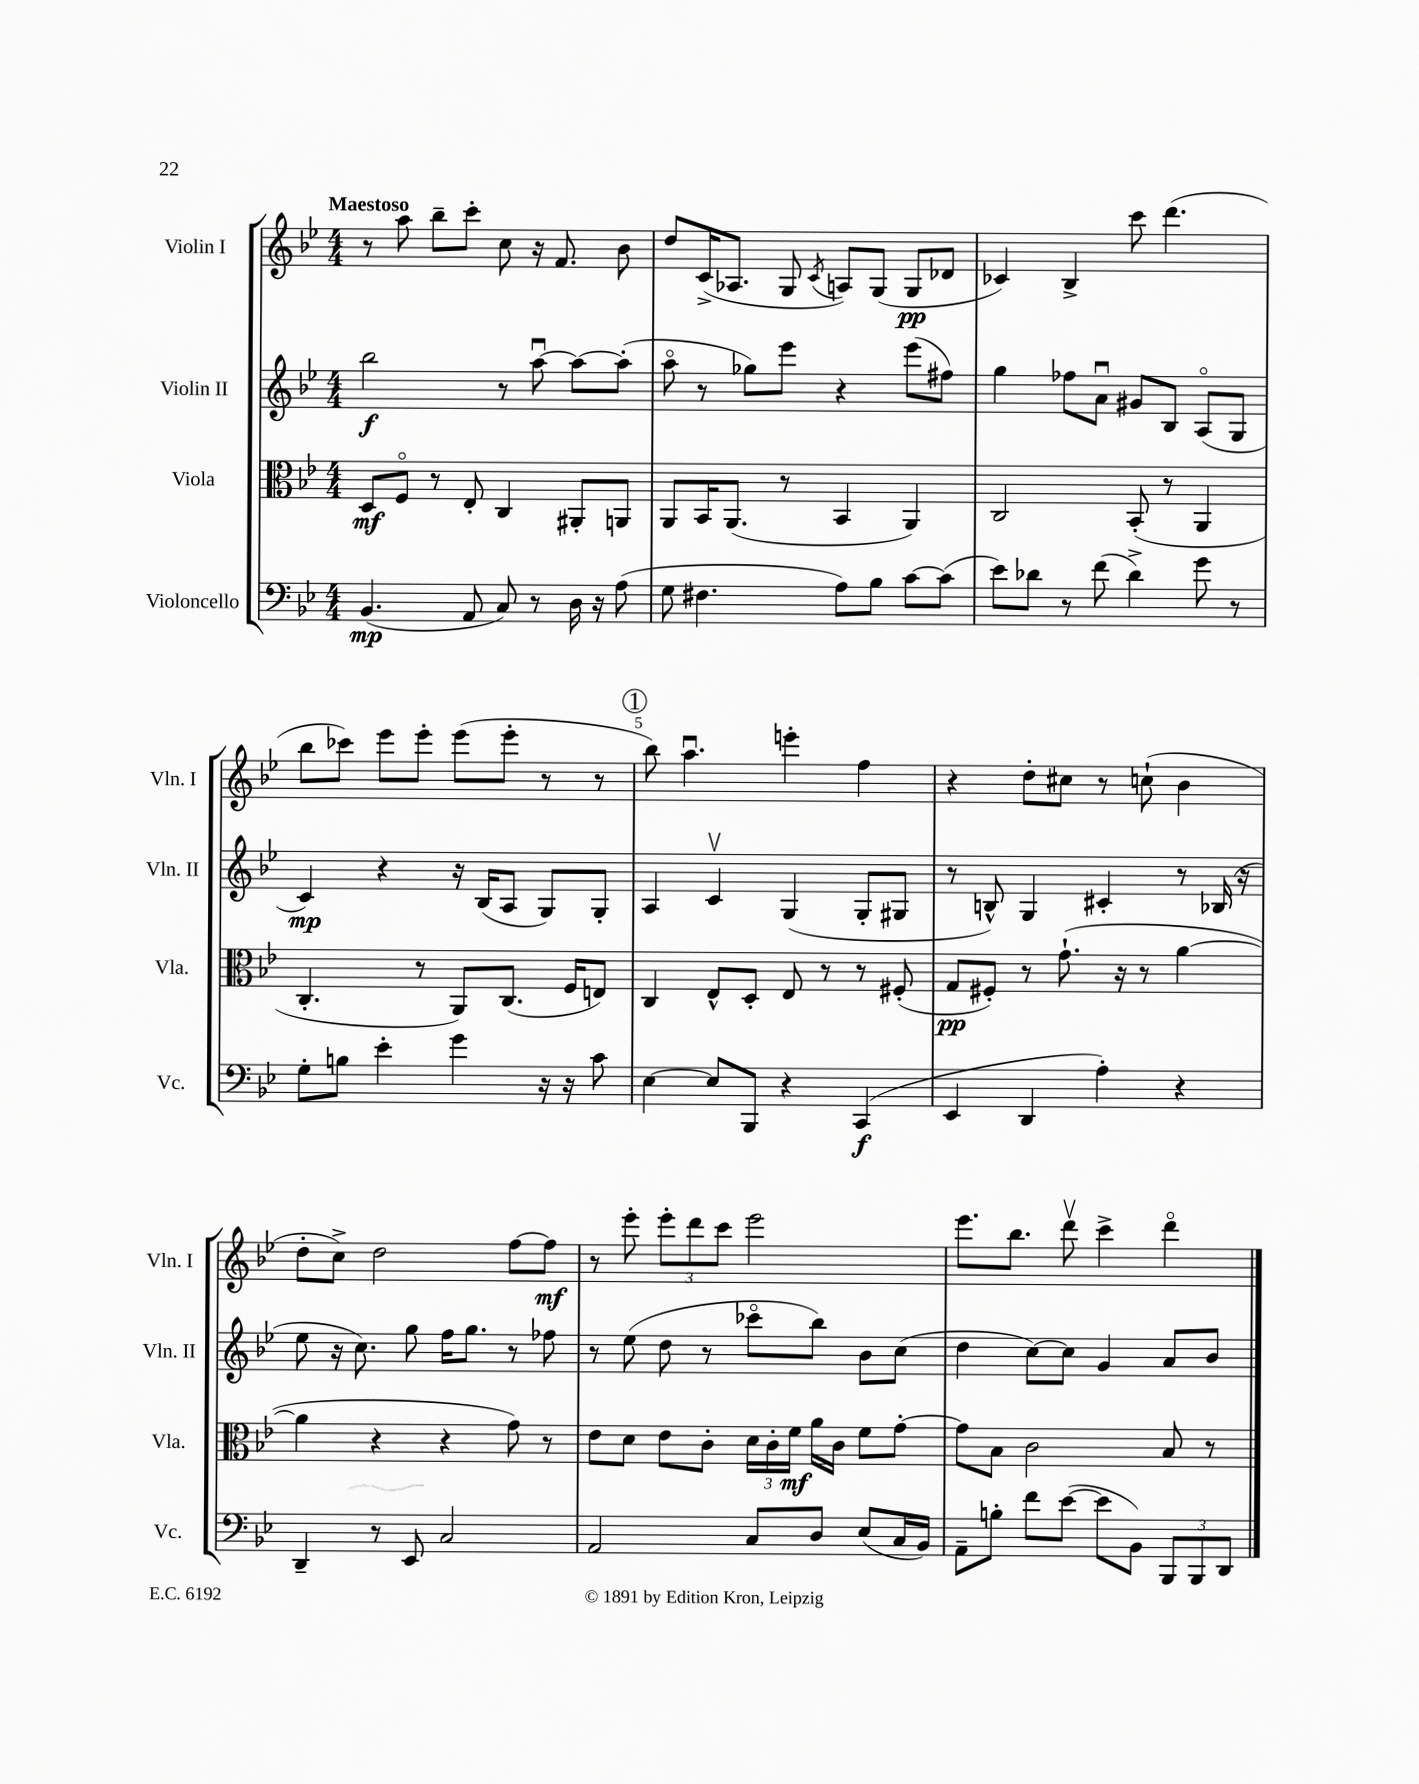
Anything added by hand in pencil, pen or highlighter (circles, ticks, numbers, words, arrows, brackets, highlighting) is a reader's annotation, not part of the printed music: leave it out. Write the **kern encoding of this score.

**kern	**kern	**kern	**kern
*staff4	*staff3	*staff2	*staff1
*clefF4	*clefC3	*clefG2	*clefG2
*k[b-e-]	*k[b-e-]	*k[b-e-]	*k[b-e-]
*M4/4	*M4/4	*M4/4	*M4/4
(4.BB-	8D	2bb-	8r
.	8Fo	.	8aa
.	8r	.	8bb-~
8AA	8E-'	.	8ccc'
8C)	4C	8r	8cc
8r	.	[8aau	16r
.	.	.	8.f
16D	8AA#'	8aa_	.
16r	.	.	.
(8A	8AA	(8aa']	8b-
=	=	=	=
8G	8AA	8aao	8dd
4.F#	16BB-	8r	(16c^
.	(8.AA	.	8.A-
.	.	8gg-)	.
.	8r	8eee-	8G
.	.	.	8qc
8A)	4BB-	4r	8A)
8B-	.	.	(8G
[8c	4AA)	(8eee-	8G
(8c]	.	8ff#)	8d-
=	=	=	=
8e-)	2C	4gg	4c-)
8d-	.	.	.
8r	.	8ff-	4B-^
(8f	.	8au	.
4d-^)	(8BB-'	8g#	8ccc
.	8r	8B-	(4.ddd
8g	4AA	(8Ao	.
8r	.	8G	.
=	=	=	=
8G'	4.C'	4c)	8bb-
8B	.	.	8ccc-)
4e-'	.	4r	8eee-
.	8r	.	8eee-'
4g	8AA)	16r	(8eee-
.	.	(16B-	.
.	(8.C	8A	8eee-'
16r	.	8G)	8r
16r	16F	.	.
8c	8E)	8G'	8r
=	=	=	=
[4E-	4C	4A	8bb-)
.	.	.	4.aau
8E-]	8E-^^	4cv	.
8BBB-	8D'	.	.
4r	8E-	(4G	4eee'
.	8r	.	.
(4CC	8r	8G'	4ff
.	(8F#'	8G#	.
=	=	=	=
4EE-	8G	8r	4r
.	8F#')	8B^^)	.
4DD	8r	4G	8dd'
.	(8.g`	.	8cc#
4A')	.	4c#'	8r
.	16r	.	.
.	8r	.	(8cc`
4r	[4a	8r	4b-
.	.	(16B-	.
.	.	16r	.
=	=	=	=
4DD~	4a]	8ee-	8dd'
.	.	16r	8cc^)
.	.	8.cc)	.
8r	4r	.	2dd
8EE-	.	8gg	.
2C	4r	16ff	.
.	.	8.gg	.
.	8g)	8r	[8ff
.	8r	8ff-	8ff]
=	=	=	=
2AA	8e-	8r	8r
.	8d	(8ee-	8eee-'
.	8e-	8dd	12eee-'
.	.	.	12ddd
.	8c'	8r	.
.	.	.	12ccc
8C	24d	8ccc-o	2eee-
.	24c'	.	.
.	24f	.	.
8D	16a	8bb-)	.
.	16c	.	.
(8E-	8f	8b-	.
16C	[8g'	(8cc	.
16BB-)	.	.	.
=	=	=	=
8AA~	8g]	4dd	8.eee-
8B'	8B-	.	.
.	.	.	8.bb-
8f	2c	[8cc)	.
([8e-	.	8cc]	8dddv
8e-]	.	4g	4ccc^
8BB-)	.	.	.
12BBB-	8B-	8a	4dddo
12BBB-	.	.	.
.	8r	8b-	.
12DD	.	.	.
==	==	==	==
*-	*-	*-	*-
